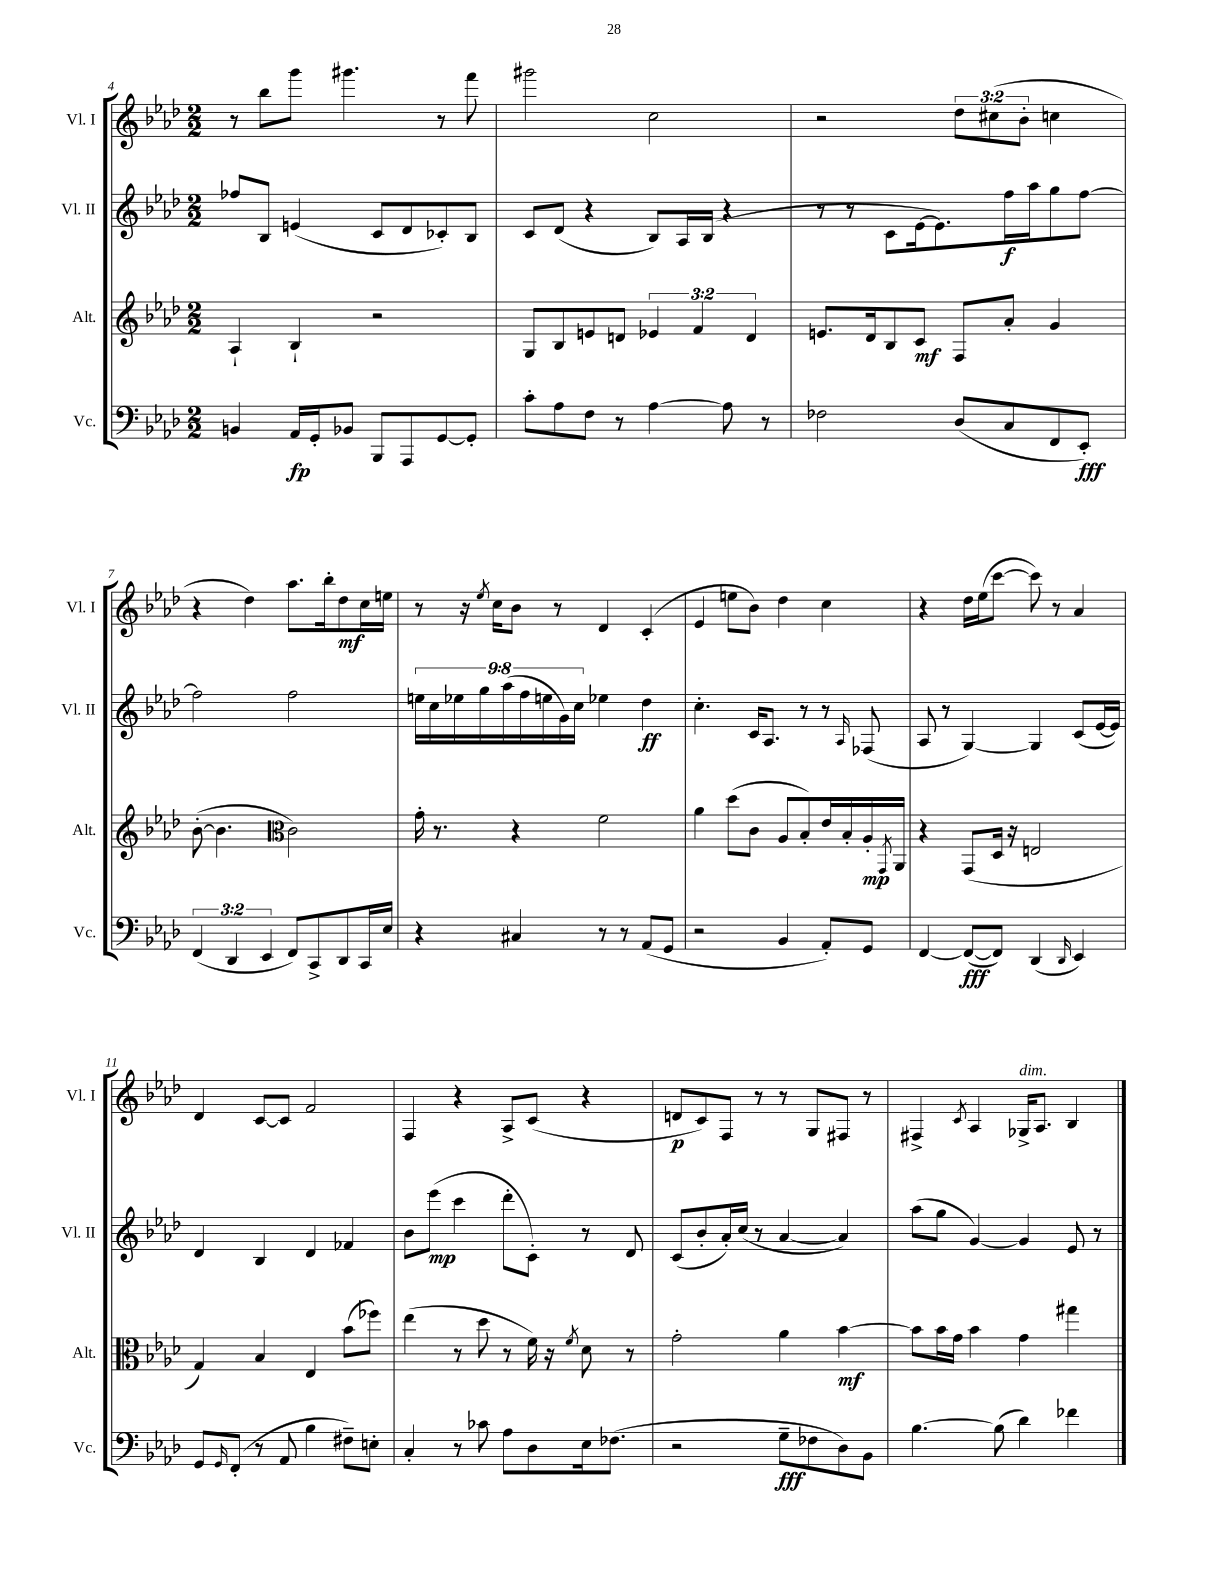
<<
\new StaffGroup <<
\new Staff = "s0" \with { instrumentName = "Vl. I" shortInstrumentName = "Vl. I" } {
    \clef treble \key aes \major \numericTimeSignature \time 2/2 \override Staff.TupletNumber.text = #tuplet-number::calc-fraction-text
    r8 bes''8 g'''8 gis'''4. r8 f'''8 |
    gis'''2 c''2 |
    r2 \tuplet 3/2 { des''8 cis''8( bes'8-. } c''4 |
    r4 des''4) aes''8. bes''16-. des''8\mf c''16 e''16 |
    r8 r16 \acciaccatura { ees''8 } c''16 bes'8 r8 des'4 c'4-.( |
    ees'4 e''8 bes'8) des''4 c''4 |
    r4 des''16 ees''16( c'''8~ c'''8) r8 aes'4 |
    des'4 c'8~ c'8 f'2 |
    f4 r4 aes8-> c'8( r4 |
    d'8\p c'8) f8 r8 r8 g8 fis8 r8 |
    fis4-> \acciaccatura { c'8 } aes4 ges16->^\markup { \italic "dim." } aes8. bes4 \bar "|." |
}
\new Staff = "s1" \with { instrumentName = "Vl. II" shortInstrumentName = "Vl. II" } {
    \clef treble \key aes \major \numericTimeSignature \time 2/2 \override Staff.TupletNumber.text = #tuplet-number::calc-fraction-text
    fes''8 bes8 e'4( c'8 des'8 ces'8-.) bes8 |
    c'8 des'8( r4 bes8) aes16 bes16( r4 |
    r8 r8 c'8 ees'16~ ees'8.) f''16\f aes''16 g''8 f''8~ |
    f''2 f''2 |
    \tuplet 9/8 { e''16 c''16 ees''16 g''16 aes''16( f''16 e''16 g'16) c''16 } ees''4 des''4\ff |
    c''4.-. c'16 aes8. r8 r8 \grace { aes16 } fes8( |
    aes8 r8 g4~) g4 c'8( ees'16~ ees'16) |
    des'4 bes4 des'4 fes'4 |
    bes'8 ees'''8\mp( c'''4 des'''8-. c'8-.) r8 des'8 |
    c'8( bes'8-. aes'16-.) c''16( r8 aes'4~ aes'4) |
    aes''8( g''8 g'4~) g'4 ees'8 r8 \bar "|." |
}
\new Staff = "s2" \with { instrumentName = "Alt." shortInstrumentName = "Alt." } {
    \clef treble \key aes \major \numericTimeSignature \time 2/2 \override Staff.TupletNumber.text = #tuplet-number::calc-fraction-text
    aes4-! bes4-! r2 |
    g8 bes8 e'8 d'8 \tuplet 3/2 { ees'4 f'4 d'4 } |
    e'8. des'16 bes8 c'8\mf f8 aes'8-. g'4 |
    bes'8~-.( bes'4. \clef alto c'2) |
    g'16-. r8. r4 f'2 |
    aes'4 des''8( c'8 aes8 bes8-.) ees'16 bes16-. aes16-.\mp \acciaccatura { g,8 } aes,16 |
    r4 g,8( des16 r16 e2 |
    g4) bes4 ees4 bes'8( fes''8) |
    ees''4( r8 des''8 r8 f'16) r16 \acciaccatura { f'8 } des'8 r8 |
    g'2-. aes'4 bes'4~\mf |
    bes'8 bes'16 g'16 bes'4 g'4 gis''4 \bar "|." |
}
\new Staff = "s3" \with { instrumentName = "Vc." shortInstrumentName = "Vc." } {
    \clef bass \key aes \major \numericTimeSignature \time 2/2 \override Staff.TupletNumber.text = #tuplet-number::calc-fraction-text
    b,4 aes,16\fp g,16-. bes,8 bes,,8 aes,,8 g,8~ g,8-. |
    c'8-. aes8 f8 r8 aes4~ aes8 r8 |
    fes2 des8( c8 f,8 ees,8-.\fff) |
    \tuplet 3/2 { f,4( des,4 ees,4 } f,8) c,8-> des,8 c,16 ees16 |
    r4 cis4 r8 r8 aes,8( g,8 |
    r2 bes,4 aes,8-.) g,8 |
    f,4~ f,8~\fff( f,8) des,4( \grace { des,16 } ees,4) |
    g,8 \grace { g,16 } f,8-.( r8 aes,8 bes4 fis8--) e8-. |
    c4-. r8 ces'8 aes8 des8 ees16 fes8.( |
    r2 g8--\fff fes8 des8) bes,8 |
    bes4.~ bes8( des'4) fes'4 \bar "|." |
}
>>
>>
\layout { \context { \Score currentBarNumber = #4 } }
